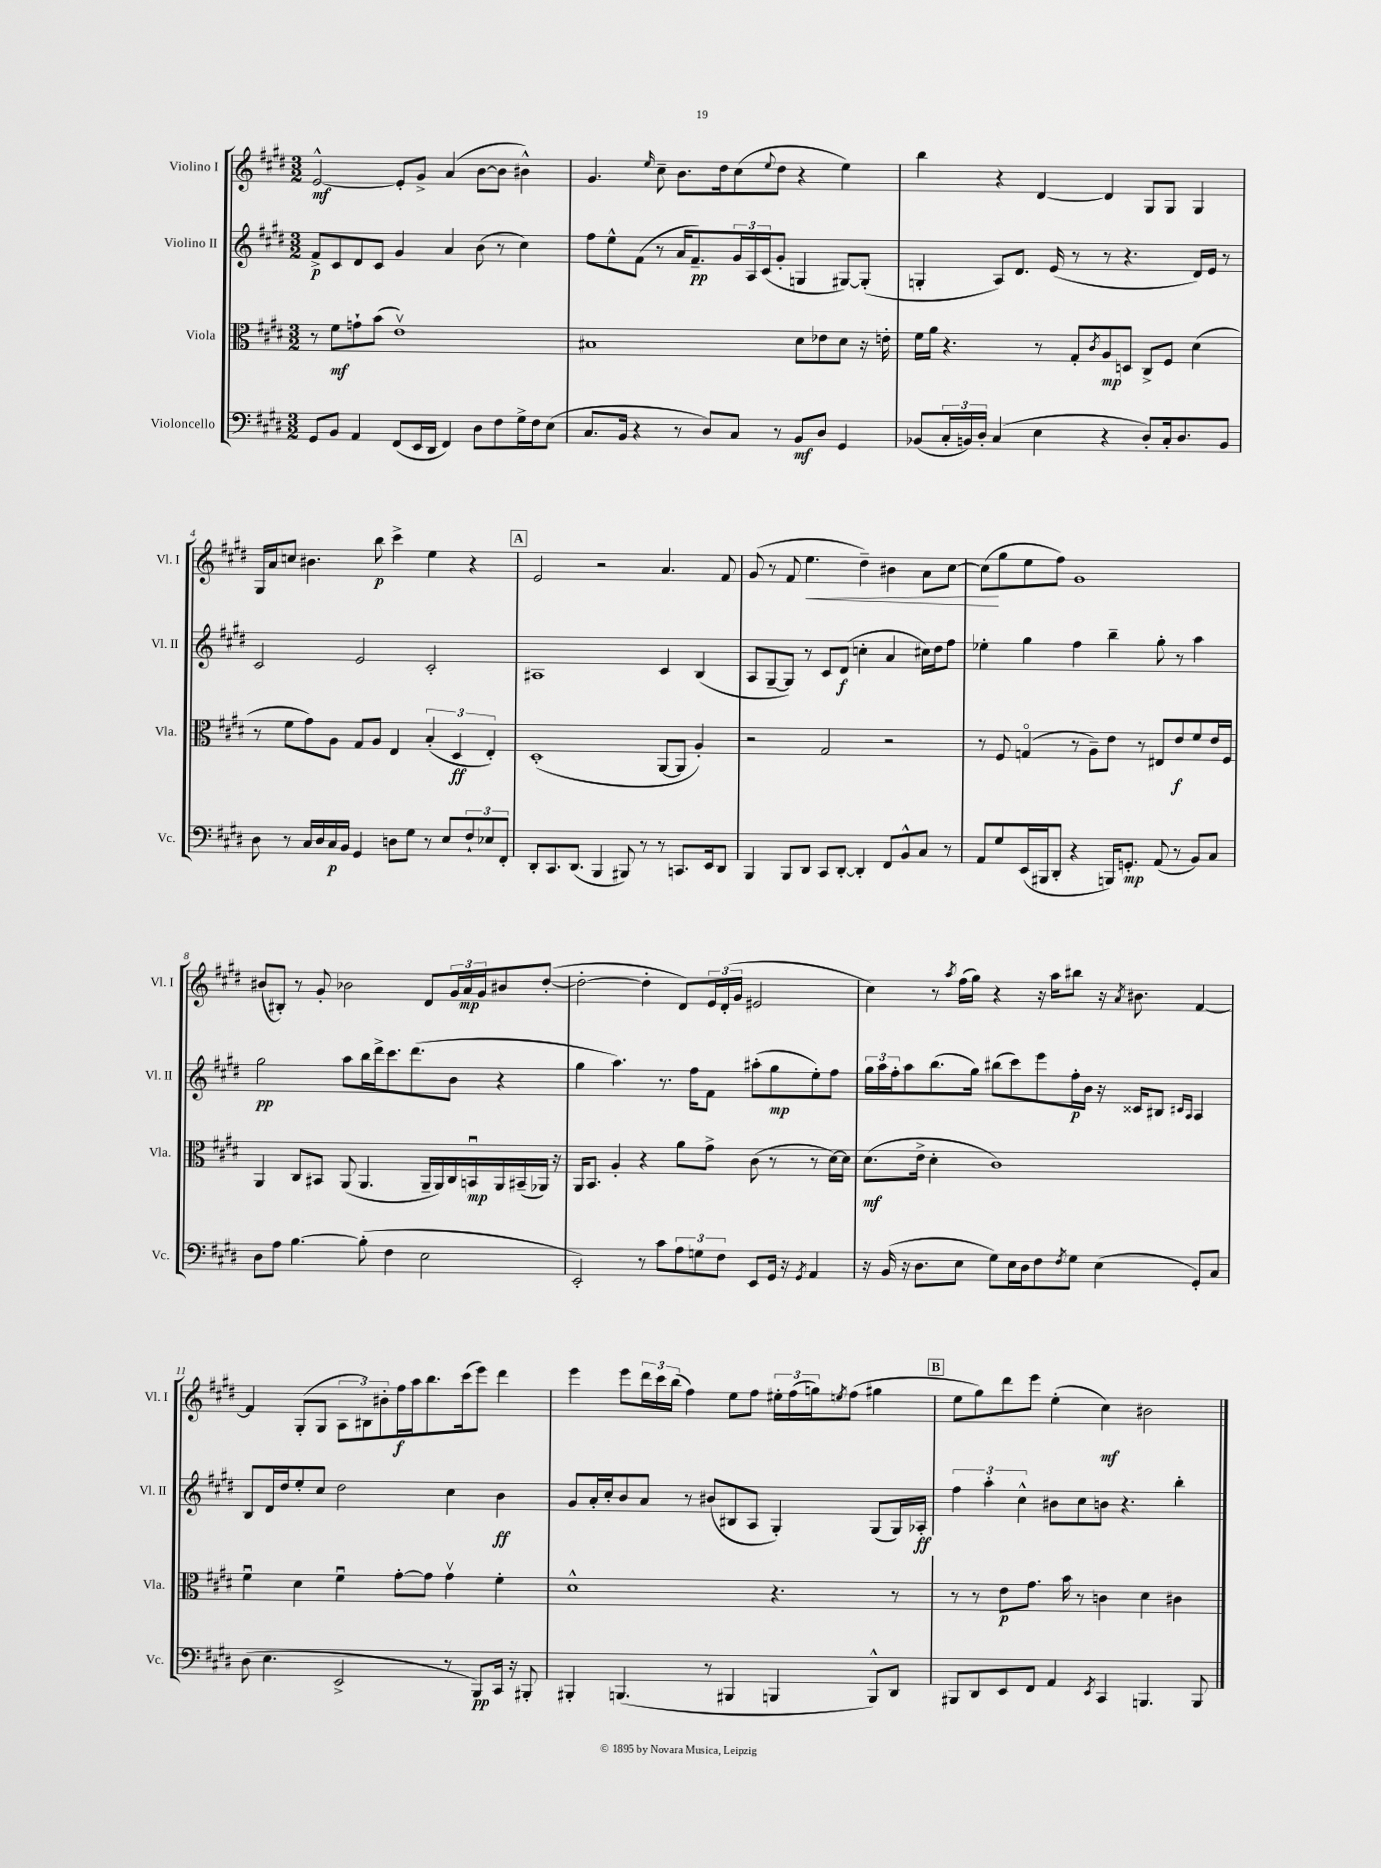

**kern	**kern	**kern	**kern
*staff4	*staff3	*staff2	*staff1
*clefF4	*clefC3	*clefG2	*clefG2
*k[f#c#g#d#]	*k[f#c#g#d#]	*k[f#c#g#d#]	*k[f#c#g#d#]
*M3/2	*M3/2	*M3/2	*M3/2
8GG#/L	8r	8f#^/L	[2e^^/
8BB/J	8f#\L	8c#/	.
4AA/	8g`\	8d#/	.
.	(8b\J	8c#/J	.
(8FF#/L	1ev)	4g#/	8e'/]L
16EE/L	.	.	8g#^/J
16DD#/JJ	.	.	.
4FF#/)	.	4a/	(4a/
8D#\L	.	(8b\	[8b\L
8F#\	.	8r	8b\]J
16G#^\L	.	4cc#\)	4b#^^\)
16F#\J	.	.	.
(8E\J	.	.	.
=	=	=	=
8.C#/L	1B#	8ff#\L	4.g#/
.	.	8ee^^\	.
16BB/Jk	.	.	.
4r	.	(8f#\J	.
.	.	.	16qqee/
.	.	8r	8cc#~\
8r	.	16a/LK	8.b\L
.	.	8.f#~/)	.
8D#/L)	.	.	.
.	.	.	16dd#\k
8C#/J	.	24g#/L	(8cc#\
.	.	24A/	.
.	.	(24c#/J	.
.	.	.	8qqee/
8r	.	8g#'/J	8dd#\J
8BB/L	8d#\L	4G/	4r
8D#/J	8e-\	.	.
4GG#/	8d#\J	[8G#/L)	4ee\)
.	16r	(8G#'/]J	.
.	16e'\	.	.
=	=	=	=
(8BB-/L	16f#\LL	4G'/	4bb\
.	16a\JJ	.	.
24C#'/L	4.r	.	.
24BB/)	.	.	.
24D#'/JJ	.	.	.
(4C#/	.	8A/L)	4r
.	.	8.d#/J	.
4E\	8r	.	[4d#/
.	.	(16e/	.
.	8G#'/L	8r	.
.	8qc#/	.	.
4r	8A/	8r	4d#/]
.	8D/J	4.r	.
8D#'/L)	8C#^/L	.	8G#/L
16C#'/k	8F#/J	.	8G#/J
8.D#/	.	.	.
.	(4d#\	16d#/LL)	4G#/
.	.	16e/JJ	.
8BB/J	.	8r	.
=	=	=	=
8D#\	8r	2c#/	16G#/LL
.	.	.	16a/J
8r	8f#\L	.	8cc/J
16C#/LL	8g#\)	.	4.b#\
16D#/	.	.	.
16C#/	8A\J	.	.
16BB/JJ	.	.	.
4GG#/	8G#/L	2e/	.
.	8A/J	.	8bb\
8D\L	4E/	.	4ccc#^\
8G#\J	.	.	.
8r	(6B'/	2c#'/	4ee\
8E/L	.	.	.
.	6D#/	.	.
12F#`/	.	.	4r
12E-/	6E'/)	.	.
12FF#'/J	.	.	.
=	=	=	=
8DD#'/L	(1D#'	1A#	2e/
8.CC#/	.	.	.
(8.DD#/J	.	.	.
4BBB/	.	.	2r
8BBB#/)	.	.	.
8r	.	.	.
8r	[8AA/L	4c#/	4.a/
8.CC/L	8AA/]J	.	.
.	4A'/)	(4B/	.
16EE/k	.	.	.
8DD#/J	.	.	8f#/
=	=	=	=
4BBB/	2r	8A/L	(8g#/
.	.	[8G#~/	8r
8BBB/L	.	8G#/]J)	8f#/
8DD#/J	.	8r	4.ee\
8CC#/L	2G#/	8c#/L	.
[8DD#'/J	.	(8d#/J	.
4DD#'/]	.	4cc'\	4dd#~\)
8FF#/L	2r	4a/	4b#\
8BB^^/	.	.	.
8C#/J	.	16cc#\LL)	8a\L
.	.	16dd#\J	.
8r	.	8ff#\J	[8cc#\J
=	=	=	=
8AA/L	8r	4ee-'\	(8cc#\]L
8G#/	8F#/	.	8gg#\
(16EE/L	(4Go/	4gg#\	8ee\
16BBB#/J	.	.	.
8DD#'/J	.	.	8ff#\J)
4r	8r	4ff#\	1g#
.	8A~\L)	.	.
16BBB/LK)	8e\J	4bb~\	.
8.GG'/J	.	.	.
.	8r	.	.
(8AA/	8E#/L	8gg#'\	.
8r	8e/	8r	.
8BB/L)	8f#/	4aa\	.
8C#/J	16e/L	.	.
.	16F#/JJ	.	.
=	=	=	=
8D#\L	4AA/	2gg#\	(8b#/L
8A\J	.	.	8B#'/J)
[4.B\	8C#/L	.	8r
.	8BB#/J	.	8g#'/
.	(8AA/	8aa\L	2b-\
(8B'\]	4.AA/	16bb\L	.
.	.	16ddd#^\J	.
4F#\	.	8.ccc#\	.
.	.	(8.ddd#\	.
2E\	16AA~/LL	.	8d#/L
.	16AA/)	.	.
.	16C#/	8b\J	24g#/L
.	.	.	24a/
.	16BBu/	.	.
.	.	.	24g#/J
.	16AA/	4r	8b#/
.	(16BB#~/	.	.
.	16AA-/JJ)	.	([8dd#'/J
.	16r	.	.
=	=	=	=
2EE'/)	16AA/LK	4gg#\	2dd#'\_
.	8.BB/J	.	.
.	4A'/	4.aa\)	.
8r	4r	.	4dd#'\]
8c#\L	.	8.r	.
12A\	8a\L	.	8d#/L)
.	.	16ff#\LK	.
12G\	.	.	.
.	8g#^\J	8f#\J	24e/L
12F#\J	.	.	(24d#'/
.	.	.	24g#/JJ
8EE/L	(8c#\	(8aa#'\L	2e#/
16GG#/Jk	8r	8gg#\	.
16r	.	.	.
8qGG#/	.	.	.
4AA/	8r	8ee'\)	.
.	[16d#\LL)	8ff#\J	.
.	16d#\]JJ	.	.
=	=	=	=
16r	(8.d#\L	24gg#\LL	4cc#\)
.	.	24aa\	.
(16BB/	.	.	.
.	.	24ff#'\J	.
16r	.	8aa\	.
8.D#\L	16e^\Jk	.	.
.	4d#'\	(8.bb\	8r
.	.	.	8qaa/
8E\J	.	.	(16ff#\LL
.	.	16gg#\Jk)	16gg#\JJ)
8G#\L)	1c#)	(8bb#\L	4r
16E\L	.	8ccc#\)	.
16D#\J	.	.	.
8F#\	.	8eee\	16r
.	.	.	16aa\LK
8qF#/	.	.	.
8G#\J	.	16ff#'\L	8bb#\J
.	.	16b\JJ	.
(4E\	.	16r	16r
.	.	.	8qa/
.	.	16c##/LK	8.b#\
.	.	8B#/J	.
.	.	16qqc#/LL	.
.	.	16qqA/JJ	.
8GG#'/L)	.	4A/	[4f#/
8C#/J	.	.	.
=	=	=	=
(8D#\	4f#u\	8B/L	4f#/]
4.E\	.	16d#/L	.
.	.	16dd#/J	.
.	4d#\	8ee'/	(8G#'/L
.	.	8cc#/J	8G#/J
2EE^/	4f#u\	2dd#\	12A\L
.	.	.	12B#\)
.	.	.	12b#'\
.	[8g#'\L	.	16ff#\L
.	.	.	16aa\J
.	8g#\]J	.	8.bb\
8r	4g#v\	4cc#\	.
.	.	.	(16ccc#\k
8BBB/L)	.	.	8eee\J)
16CC#/Jk	4f#'\	4b\	4ddd#\
16r	.	.	.
8BBB#'/	.	.	.
=	=	=	=
4BBB#'/	1d#^^	8g#/L	4eee\
.	.	16a'/L	.
.	.	16cc#'/J	.
(4.BBB/	.	8b/	8eee\L
.	.	8a/J	24ddd#\L
.	.	.	24ccc#\
.	.	.	(24bb\JJ
.	.	8r	4ff#\)
8r	.	(8b#/L	.
4BBB#/	.	8B#/	8ee\L
.	.	8A/J	8ff#\J
4BBB/	4.r	4G#'/)	24ee#'\LL
.	.	.	(24ff#\
.	.	.	24gg\J)
.	.	.	8qee/
.	.	.	(8ff#\J
8BBB^^/L)	.	(8G#/L	4gg#\
8DD#/J	8r	16G#/L)	.
.	.	16A-'/JJ	.
=	=	=	=
8BBB#/L	8r	6ff#\	8ee\L
8DD#/	8r	.	8gg#\)
.	.	6aa'\	.
8EE/	8e\L	.	8ddd#\
.	.	6cc#^^\	.
8FF#/J	8.g#\J	.	8eee\J
4AA/	.	8b#\L	(4ee'\
.	16b\	.	.
.	8r	8cc#\	.
8qEE/	.	.	.
4CC#/	4c\	8b\J	4cc#\)
.	.	4.r	.
4.BBB/	4d#\	.	2b#\
.	4c#\	4bb'\	.
8BBB/	.	.	.
==	==	==	==
*-	*-	*-	*-
